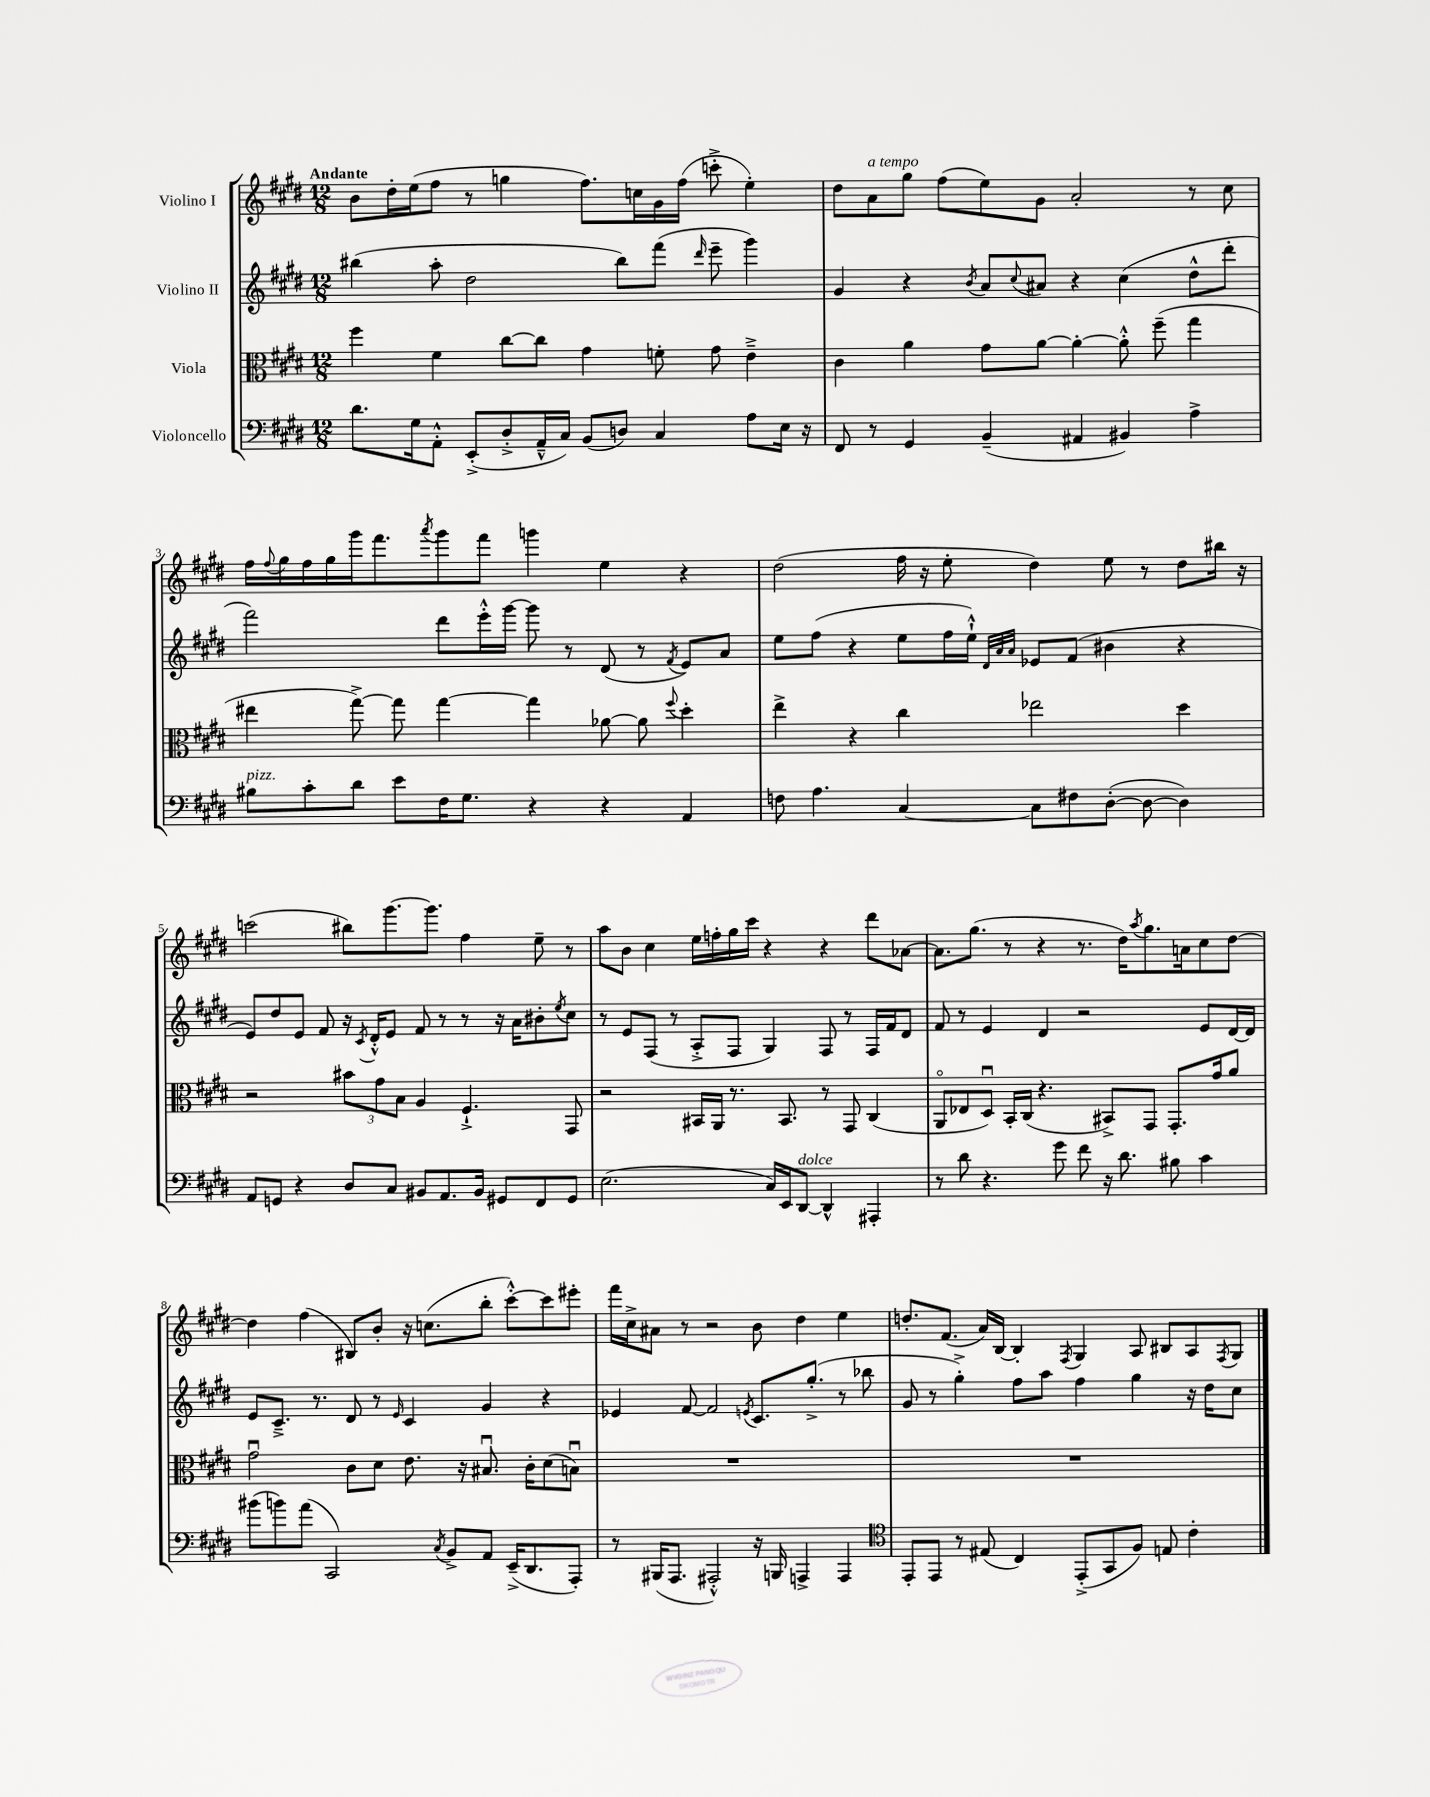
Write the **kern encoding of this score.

**kern	**kern	**kern	**kern
*staff4	*staff3	*staff2	*staff1
*clefF4	*clefC3	*clefG2	*clefG2
*k[f#c#g#d#]	*k[f#c#g#d#]	*k[f#c#g#d#]	*k[f#c#g#d#]
*M12/8	*M12/8	*M12/8	*M12/8
8.d#\L	4ff#\	(4bb#\	8b\L
.	.	.	16dd#'\L
16G#\k	.	.	(16ee\J
8AA'^^\J	4f#\	8aa'\	8ff#\J
(8EE'^/L	.	2dd#\	8r
8D#'^/	[8cc#\L	.	4gg\
16AA~^^/L	8cc#\]J	.	.
16C#/JJ)	.	.	.
(8BB/L	4g#\	.	8.ff#\L)
8D/J)	.	8bb#\L)	.
.	.	.	16cc\L
4C#/	8f'\	(8fff#\J	16g#\
.	.	.	(16ff#\JJ
.	.	16qqddd#/	.
.	8g#\	8eee~\	8ccc'^\
8A\L	4e~^\	4ggg#\)	4ee'\)
16E\Jk	.	.	.
16r	.	.	.
=	=	=	=
8FF#/	4c#\	4g#/	8dd#\L
8r	.	.	8a\
4GG#/	4a\	4r	8gg#\J
.	.	.	(8ff#\L
.	.	8qb/	.
(4BB~/	8g#\L	8a/L	8ee\)
.	.	8qqcc#/	.
.	[8a\J	8a#/J	8g#\J
4AA#/	4a'\_	4r	2a'/
4BB#/)	8a'^^\]	(4cc#\	.
.	(8ff#~\	.	.
4A^\	4gg#\	8dd#^^\L	8r
.	.	8ddd#'\J	8cc#\
=	=	=	=
8B#\L	4ee#\	2fff#\)	16ff#\LL
.	.	.	8qqff#/
.	.	.	16gg#\
8c#'\	.	.	16ff#\
.	.	.	16gg#\
8d#\J	[8gg#^\)	.	16ggg#\J
.	.	.	8.fff#\
8e\L	8gg#\]	.	.
.	.	.	8qaaa/
16F#\K	[4gg#\	8ddd#\L	8ggg#\
8.G#\J	.	.	.
.	.	16eee'^^\L	8fff#\J
.	.	[16ggg#\JJ	.
4r	4gg#\]	8ggg#\]	4ggg\
.	.	8r	.
4r	[8a-\	(8d#/	4ee\
.	8a-\]	8r	.
.	8qqff#/	8qf#/	.
4AA/	4dd#'\	8e/L)	4r
.	.	8a/J	.
=	=	=	=
8F\	4ee^\	8ee\L	(2dd#\
4.A\	.	(8ff#\J	.
.	4r	4r	.
[4C#/	4cc#\	8ee\L	16ff#\
.	.	.	16r
.	.	16ff#\L	8ee'\
.	.	16ee`^^\JJ)	.
.	.	32qqd#/LLL	.
.	.	32qqa/	.
.	.	32qqa/JJJ	.
8C#\]L	2ee-\	8e-/L	4dd#\)
8F#\	.	(8f#/J	.
([8D#'\J	.	4b#\	8ee\
8D#\_	.	.	8r
4D#\])	4dd#\	4r	8dd#\L
.	.	.	16bb#\Jk
.	.	.	16r
=	=	=	=
8AA/L	2r	8e/L)	(2ccc\
8GG/J	.	8dd#/	.
4r	.	8e/J	.
.	.	8f#/	.
8D#/L	12b#\L	16r	8bb#\L)
.	.	8qc#/	.
.	.	16d#'^^/LK	.
.	12g#\	.	.
8C#/J	.	8e/J	[8.ggg#\
.	12B\J	.	.
8BB#/L	4A/	8f#/	.
.	.	.	8.ggg#\]J
8.AA/	.	8r	.
.	4.F#`^/	8r	4ff#\
16BB#/Jk	.	.	.
8GG#/L	.	16r	.
.	.	16a\LK	.
8FF#/	.	8b#'\	8ee~\
.	.	8qee/	.
8GG#/J	8GG#/	8cc#\J	8r
=	=	=	=
(2.E\	2r	8r	8aa\L
.	.	8e/L	8b\J
.	.	(8F#/J	4cc#\
.	.	8r	.
.	16BB#/LL	8A'^/L	16ee\LL
.	16AA/JJ	.	16ff'\
.	8.r	8F#/J	16gg#\
.	.	.	16ccc#\JJ
16C#/LL)	.	4G#/)	4r
16EE/J	8.BB#/	.	.
[8DD#/J	.	.	.
4DD#^^/]	8r	8F#/	4r
.	8GG#/	8r	.
4AAA#'/	(4C#/	16F#/LL	8ddd#\L
.	.	16f#/J	.
.	.	8d#/J	[8a-\J
=	=	=	=
8r	8AAo/L	8f#/	8.a-\]L
8d#\	8E-/	8r	.
.	.	.	(8.gg#\J
4.r	8D#u/J)	4e/	.
.	16BB'/LL	.	8r
.	(16C#/JJ	.	.
.	4.r	4d#/	4r
8g#\	.	.	.
8f#\	.	2r	8.r
16r	8BB#^/L)	.	.
8.d#\	.	.	16dd#\LK)
.	.	.	8qaa/
.	8GG#/J	.	8.gg#\
8B#\	8.GG#'/L	.	.
.	.	.	16a\k
4c#\	.	8e/L	8cc#\
.	16g#/k	.	.
.	8a/J	[16d#/L	[8dd#\J
.	.	16d#/]JJ	.
=	=	=	=
(8b#\L	2g#u\	8e/L	4dd#\]
8b\)	.	8.c#~^/J	.
(8a\J	.	.	(4ff#\
.	.	8.r	.
2CC#/)	.	.	.
.	8c#\L	8d#/	8B#/L)
.	8d#\J	8r	8b'/J
.	.	16qqe/	.
.	8.e\	4c#/	16r
.	.	.	(8.cc\L
8qC#/	.	.	.
8BB^/L	.	.	.
.	16r	.	.
8AA/J	8.B#u/	4g#/	8bb'\J
(16EE~^/LK	.	.	[8ccc#'^^\L)
8.DD#/	16c#'\LK	.	.
.	(8d#\	4r	8ccc#\]
8AAA'/J)	8Bu\J)	.	8eee#'\J
=	=	=	=
8r	1.r	4e-/	16fff#\LL
.	.	.	16cc#^\J
(16BBB#/LK	.	.	8a#\J
8.AAA/J	.	.	.
.	.	[8f#/	8r
2AAA#'^^/)	.	2f#/]	2r
.	.	8qe/	.
16r	.	8.c#/L	8b\
16BBB/	.	.	.
4AAA^/	.	.	4dd#\
.	.	(8.gg#'^/J	.
4AAA/	.	8r	4ee\
.	.	8bb-\	.
=	=	=	=
*clefC4	*	*	*
8EE'/L	1.r	8g#/	8.dd'/L
8EE/J	.	8r	.
.	.	.	(8.f#/J
8r	.	4gg#'^\)	.
(8E#/	.	.	16a/LL)
.	.	.	[16B/JJ
4C#/)	.	8ff#\L	4B'/]
.	.	8aa\J	.
.	.	.	8qF#/
(8EE'^/L	.	4ff#\	4G#/
8GG#/	.	.	.
8F#/J)	.	4gg#\	8A/
8E/	.	.	8B#/L
4c#'\	.	16r	8A/
.	.	16dd#\LK	.
.	.	.	8qF#/
.	.	8cc#\J	8G#/J
==	==	==	==
*-	*-	*-	*-
